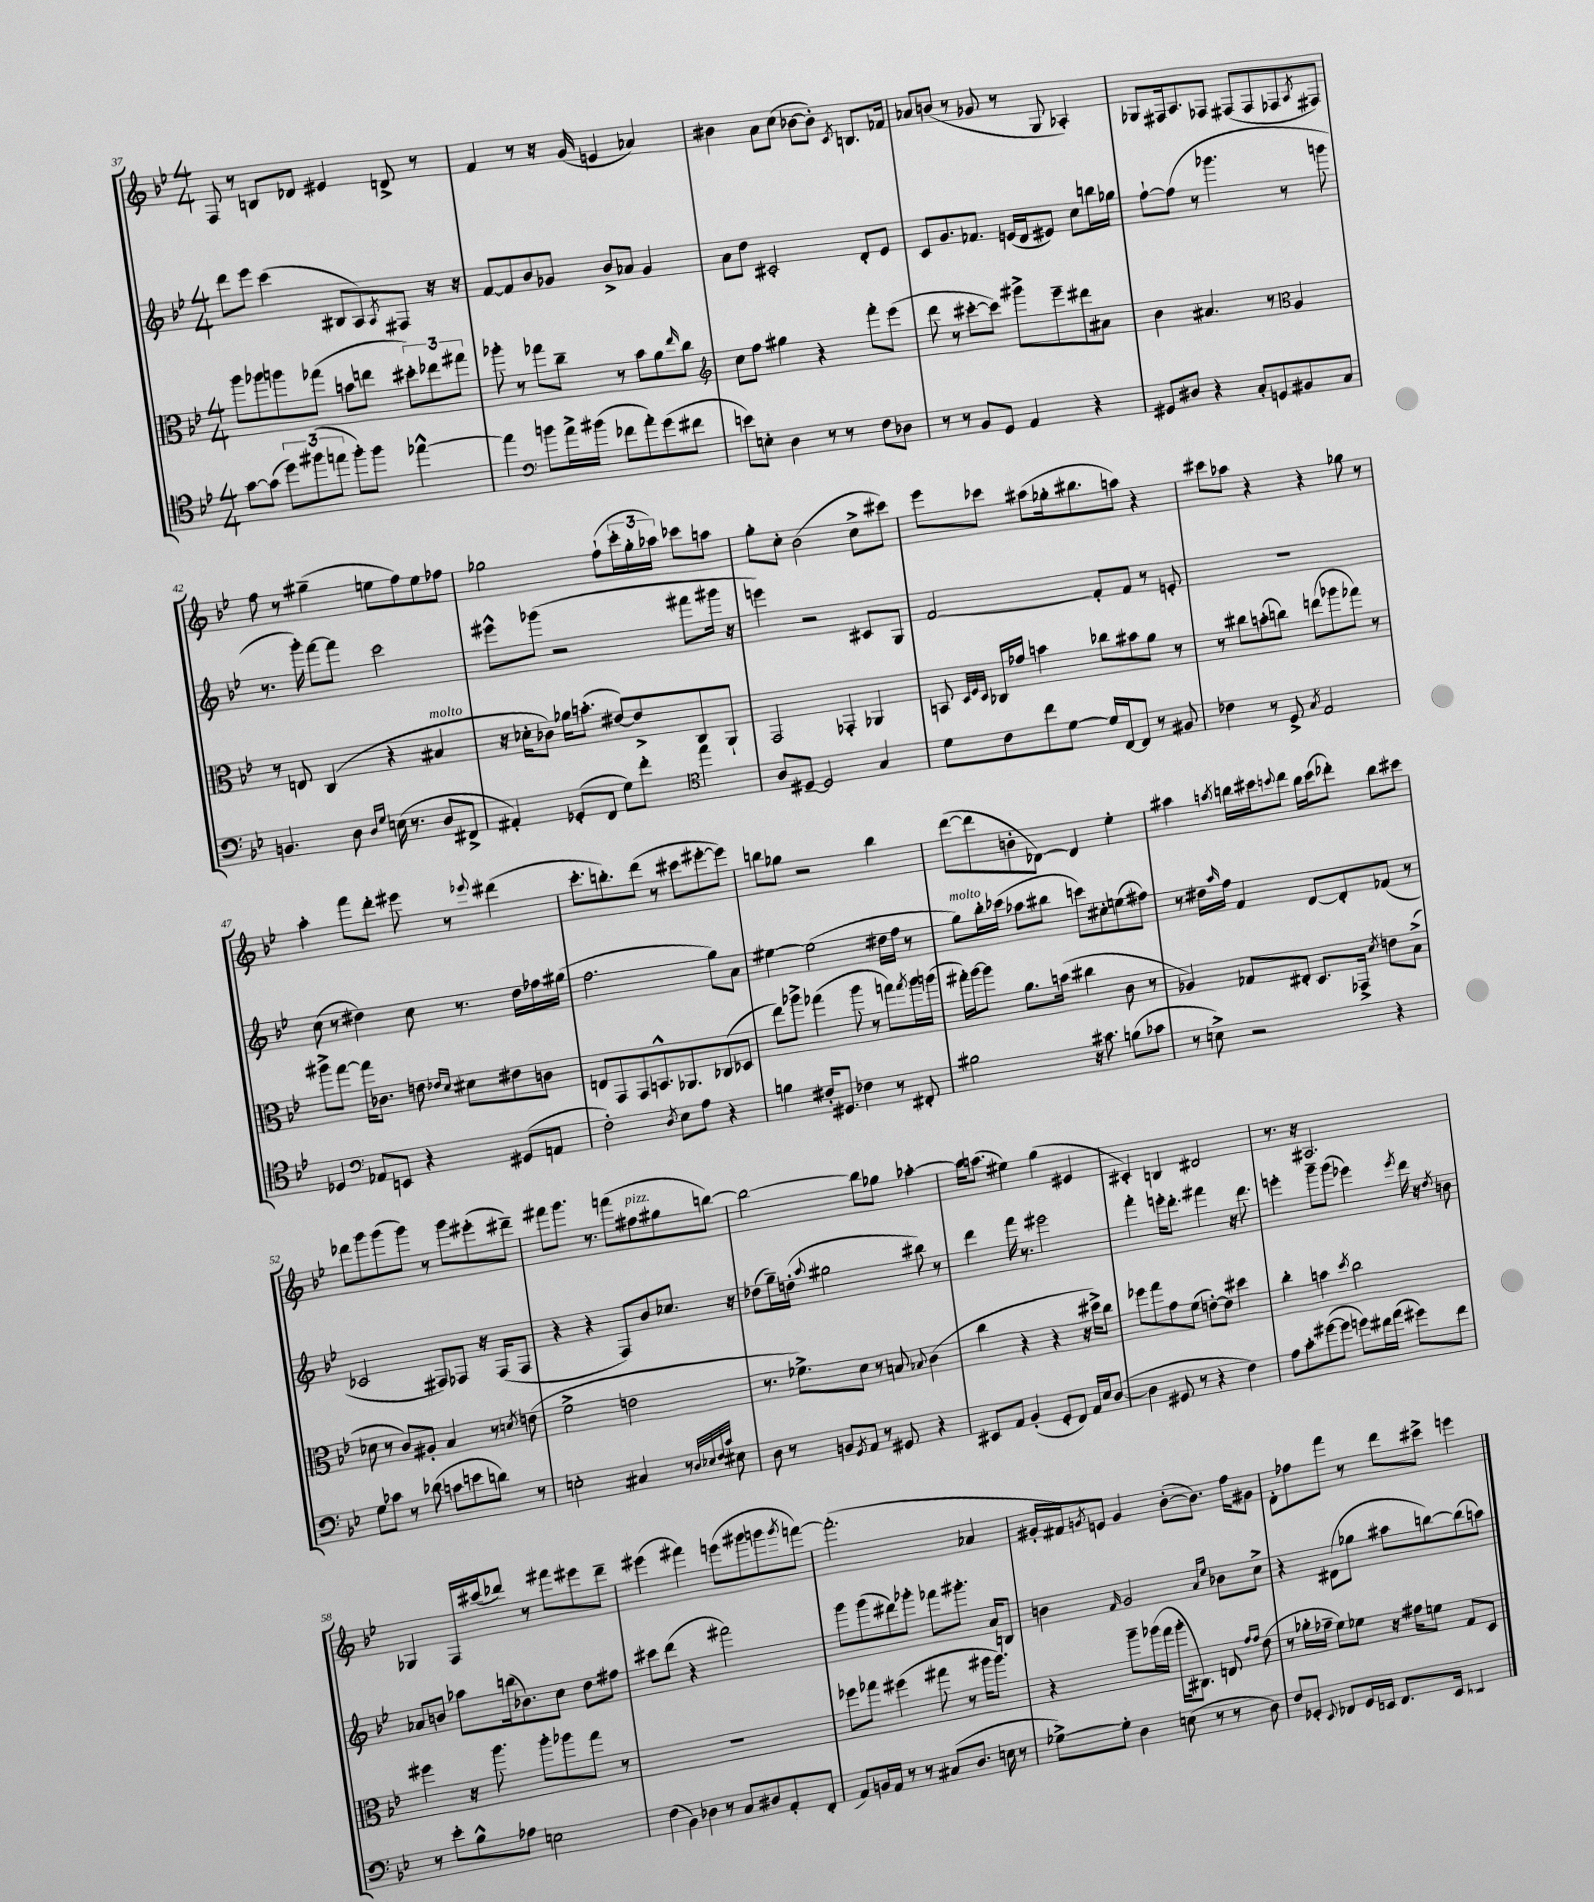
<<
\new StaffGroup <<
\new Staff = "s0" {
    \clef treble \key bes \major \numericTimeSignature \time 4/4
    f8 r8 b8 des'8 eis'4 d'8-> r8 |
    f'4 r8 r16 g'16( e'4 aes'4) |
    bis'4 a'8 c''8( bes'8~ bes'8-.) \acciaccatura { c'8 } b8. fes'16 |
    aes'8 b'8( r8 ges'8 r8 g8 aes4-.) |
    ges8 fis16 a8. fes8 fis8( fis8 fes8 \acciaccatura { a8 } fis8) |
    f''8 r8 gis''4--( e''8 f''8) e''8 fes''8 |
    ges''2 f''8-!( \tuplet 3/2 { c'''16-. ges''16-. aes''16) } ces'''8 a''8 |
    g''8-. c''8-. bes'2( c''8-> cis'''8) |
    ees'''8 ces'''8 ais''8( ges''16-. bis''8. a''8) r4 |
    cis'''8 aes''8 r4 r4 ges''8 r8 |
    a''4-. f'''8 d'''8-. eis'''8 r8 \appoggiatura { ees'''8 } dis'''4( |
    c'''8.-. b''8.-.) d'''8( r8 cis'''8 eis'''8~-. eis'''8) |
    b''8 ges''8 r2 b''4 |
    d'''8~( d'''8 b'8-. des'8~) des'4 ees''4-. |
    ais''4 \acciaccatura { a''8 } b''16 cis'''16 \appoggiatura { c'''8 } d'''8 b''16 c'''16( des'''8-.) b''8 cis'''8 |
    des'''8 g'''8 g'''8( g'''8) r8 g'''8 eis'''8-.( dis'''8--) |
    fis'''8 g'''8. r8. f'''8( fis''8^\markup { \italic "pizz." } gis''8 b''8~) |
    b''2~ b''8 ges''8 aes''4~-. |
    aes''16 a''8.( eis''4) g''4( eis'4 |
    cis'4-.) b4 dis'2 |
    r8. r16 ais2. |
    ges4 f16 cis'''16( des'''8) r8 fis'''8 eis'''8 des'''8-- |
    eis'''4( fis'''4) e'''8( gis'''8 g'''8 \acciaccatura { g'''8 } f'''8~) |
    f'''2.-.( aes'4 |
    gis'16-. fis'16) \acciaccatura { g'8 } e'8 g'4 bes'8~-.( bes'8.) f''16 gis'8 |
    d'8-. fes''8 f'''8 r8 d'''8 cis'''8-> e'''4 \bar "|." |
}
\new Staff = "s1" {
    \clef treble \key bes \major \numericTimeSignature \time 4/4
    d'''8 ees'''8 c'''4( bis8 a8) \acciaccatura { a8 } fis8 r16 r16 |
    f'8~ f'8 bes'8 ges'8 bes'8-> aes'8 ges'4 |
    a'8 d''8 cis'2-. d'8-. ees'8 |
    c'8 g'8. fes'8. e'16( d'16 eis'8) c''8 b''16 ges''16 |
    f''8~-! f''8( r8 ges'''4. r8 g'''8 |
    r8. g'''16-.) f'''8~ f'''8 c'''2 |
    eis'''8-^ ges'''8( r2 fis'''8 gis'''16 r16 |
    e'''4) r2 cis'8 g8 |
    f'2~ f'8-. f'8 r8 e'8-. |
    R1 |
    c''8( r8 dis''4) c''8 r8. dis''16 fes''16 gis''16( |
    f''2. g''8) a'8 |
    eis''4~ eis''2( dis''16 f''16 r8 |
    g''8^\markup { \italic "molto" }) bes''16-. ces'''16( aes''8 bis''8 c'''8) cis''8-. e''8( fis''8) |
    r8 dis''16 \grace { a''16 } f''16 f'4 d'8~ d'8-. fes'8( r8 |
    ces'2 fis8) fes8 r16 fes16( fes8 |
    r4 r4 f8) bes'8 ces''8. r16 |
    des''8( g''16--) d''16-.( \appoggiatura { a''8 } gis''2 bis''8) r8 |
    d'''4 f'''16 r8. eis'''2 |
    f'''4-. e'''16-. d'''8.-. fis'''4 r16 d'''8. |
    e'''4-. g'''8-- g'''8( ees'''4) \acciaccatura { ees'''8 } d'''16 r16 \acciaccatura { d''8 } b'8 |
    aes'8 b'8 aes''8 b''16( bes'8.) c''8 d''8 fis''8 |
    cis'''8 d'''8( r4 fis'''2) |
    g'''8 g'''8( dis'''8) ges'''8-. fes'''8 gis'''8.-. a'16 b8 |
    b'4 \grace { f'16 } g'2 \grace { a'16 ees''16 } bes'8 c''8-> |
    r4 dis'8( ges''8 ais''8 b''8~) b''8( a''8) \bar "|." |
}
\new Staff = "s2" {
    \clef alto \key bes \major \numericTimeSignature \time 4/4
    a''8 aes''8 a''8 ges''8( b'8 e''8 \tuplet 3/2 { dis''8-.) ees''8 gis''8 } |
    aes''8-. r8 ges''8 c''8-- r8 bes'8 a'8 \grace { ees''16 } c''8 |
    \clef treble c''8 f''8 gis''4 r4 f'''8-. ees'''8( |
    d'''8 r8 cis'''8~-. cis'''8) gis'''8-> ees'''8-- dis'''8 ais'8 |
    bes'4 ais'4. r8 \clef alto a4 |
    r8 e8 c4( r4 bis4^\markup { \italic "molto" } |
    r16 des'16-. ces'8) aes'16 b'8.-.( eis'8~) eis'8-> c8 a,8-! |
    g,2 ges,4-. aes,4 |
    b,8 \grace { d32 f32 d32 } ces16 ges'16 b'4 ces''8 bis'8 a'8 r8 |
    r8 cis''8 b'8-.( c''8) e''8( aes''8 ges''8) r8 |
    ais''8-> g''8~ g''16 ces'8. e'8 \grace { ees'16 d'16 } dis'8 eis'8 c'8 |
    e8 g,8 g,8 b,8.-^ aes,8. ces8( des8 |
    ees''8) aes''8-> ges''4( aes''8 r8 g''8) \acciaccatura { g''8 } aes''16 a''16( |
    gis''16-.) a''16~ a''8 a'8. b'16( cis''4 c'8 r8 |
    aes4) ges8 eis8-. d8. ges,16-> \acciaccatura { d'8 } e'8 bes8->( |
    des'8 r8 c'8) ais8-. bes4 r8 \acciaccatura { d'8 } e'8( |
    f'2-> e'2 |
    r8. fes'8.->) d'8 r8 b8 \appoggiatura { bes8 } c'4( |
    c''4 r4 r4 r16 dis''16->) c''8 |
    fes''8 g''8 g'8 f'8( e'8~-.) e'8 dis''4 |
    c''4-. b'4 \acciaccatura { d''8 } c''2 |
    fis''4 r16 a''8. a''8-. aes''8 g''8 r8 |
    R1 |
    fes''8 ges''8 fis''4( gis''8 r8 ais''16 ais''8.) |
    r4 a''8-- aes''16( g''16 aes''16-. cis8.) e8 \grace { g'16 g'16 } ees'8( |
    r8 aes'16-. ges'16-- f'8) fes'8 r16 gis'16 f'8 g8 d8 \bar "|." |
}
\new Staff = "s3" {
    \clef tenor \key bes \major \numericTimeSignature \time 4/4
    g'8~ g'8( \tuplet 3/2 { d''8) fis''8( e''8 } fis''8-.) fis''8 ees''4~-^ |
    ees''4 \clef bass b'8 a'16-> bis'16( fes'8 a'8-.) g'8( fis'8 |
    e'8) e8-. d4 r8 r8 f8 des8 |
    r8 r8 bes,8 g,8 a,4 r4 |
    gis,8 dis8 r4 c8-. g,8 bis,8 c8 |
    b,4. d8 \grace { d16 g16 } e16( r8. d8 fis,8-> |
    ais,4-.) ges,8-.( f,8 g8) f'8-. \clef tenor ees''4 |
    a8 dis8~-- dis2 g4 |
    d'8 c'8 c''8 d'8~ d'16 c16~ c8 r8 fis8 |
    ces'4 r8 d8-> \acciaccatura { g8 } ees2 |
    des4 \clef bass aes,8 e,8 r4 gis,8( a,8 |
    f2-.) \acciaccatura { d8 } ees8 a8 r4 |
    b4 fis16-. gis,8. fes4 r8 fis,8-. |
    bis2 r16 cis'8. b8( ces'8 |
    r8 e8->) r2 r4 |
    g8 ces'8 r8 des'8( c'8 e'8 d'8) r8 |
    e2-. cis4 r8 \grace { d32 ees32 f32 c'32 } eis8 |
    d8 r8 b,8 \acciaccatura { g,8 } a,8 r8 gis,8 r4 |
    eis,8 a,8 bes,4-.( g,8-. f,8) a,16 ees16 d8~( |
    d4 gis,8 r8 r4 f4) |
    a8 c'8-. gis'8~( gis'8 g'8) fis'16 a'16( gis'8) fis'8 |
    r8 ees'8-. bes8-^ aes8 e2 |
    f8( bes,8) des8 r8 c8 dis8 a,8-.( f,8-. |
    a,8) b,16 a,16 r8 r8 cis8( d8. e16 r8 |
    ges8~->) ges8-. d4 e8( r8 r8 d8) |
    f8 ges,8-. \appoggiatura { ees,8 } fes,8 ges,16 e,16-. fes,8. e,16 des,4 \bar "|." |
}
>>
>>
\layout { \context { \Score currentBarNumber = #37 } }
